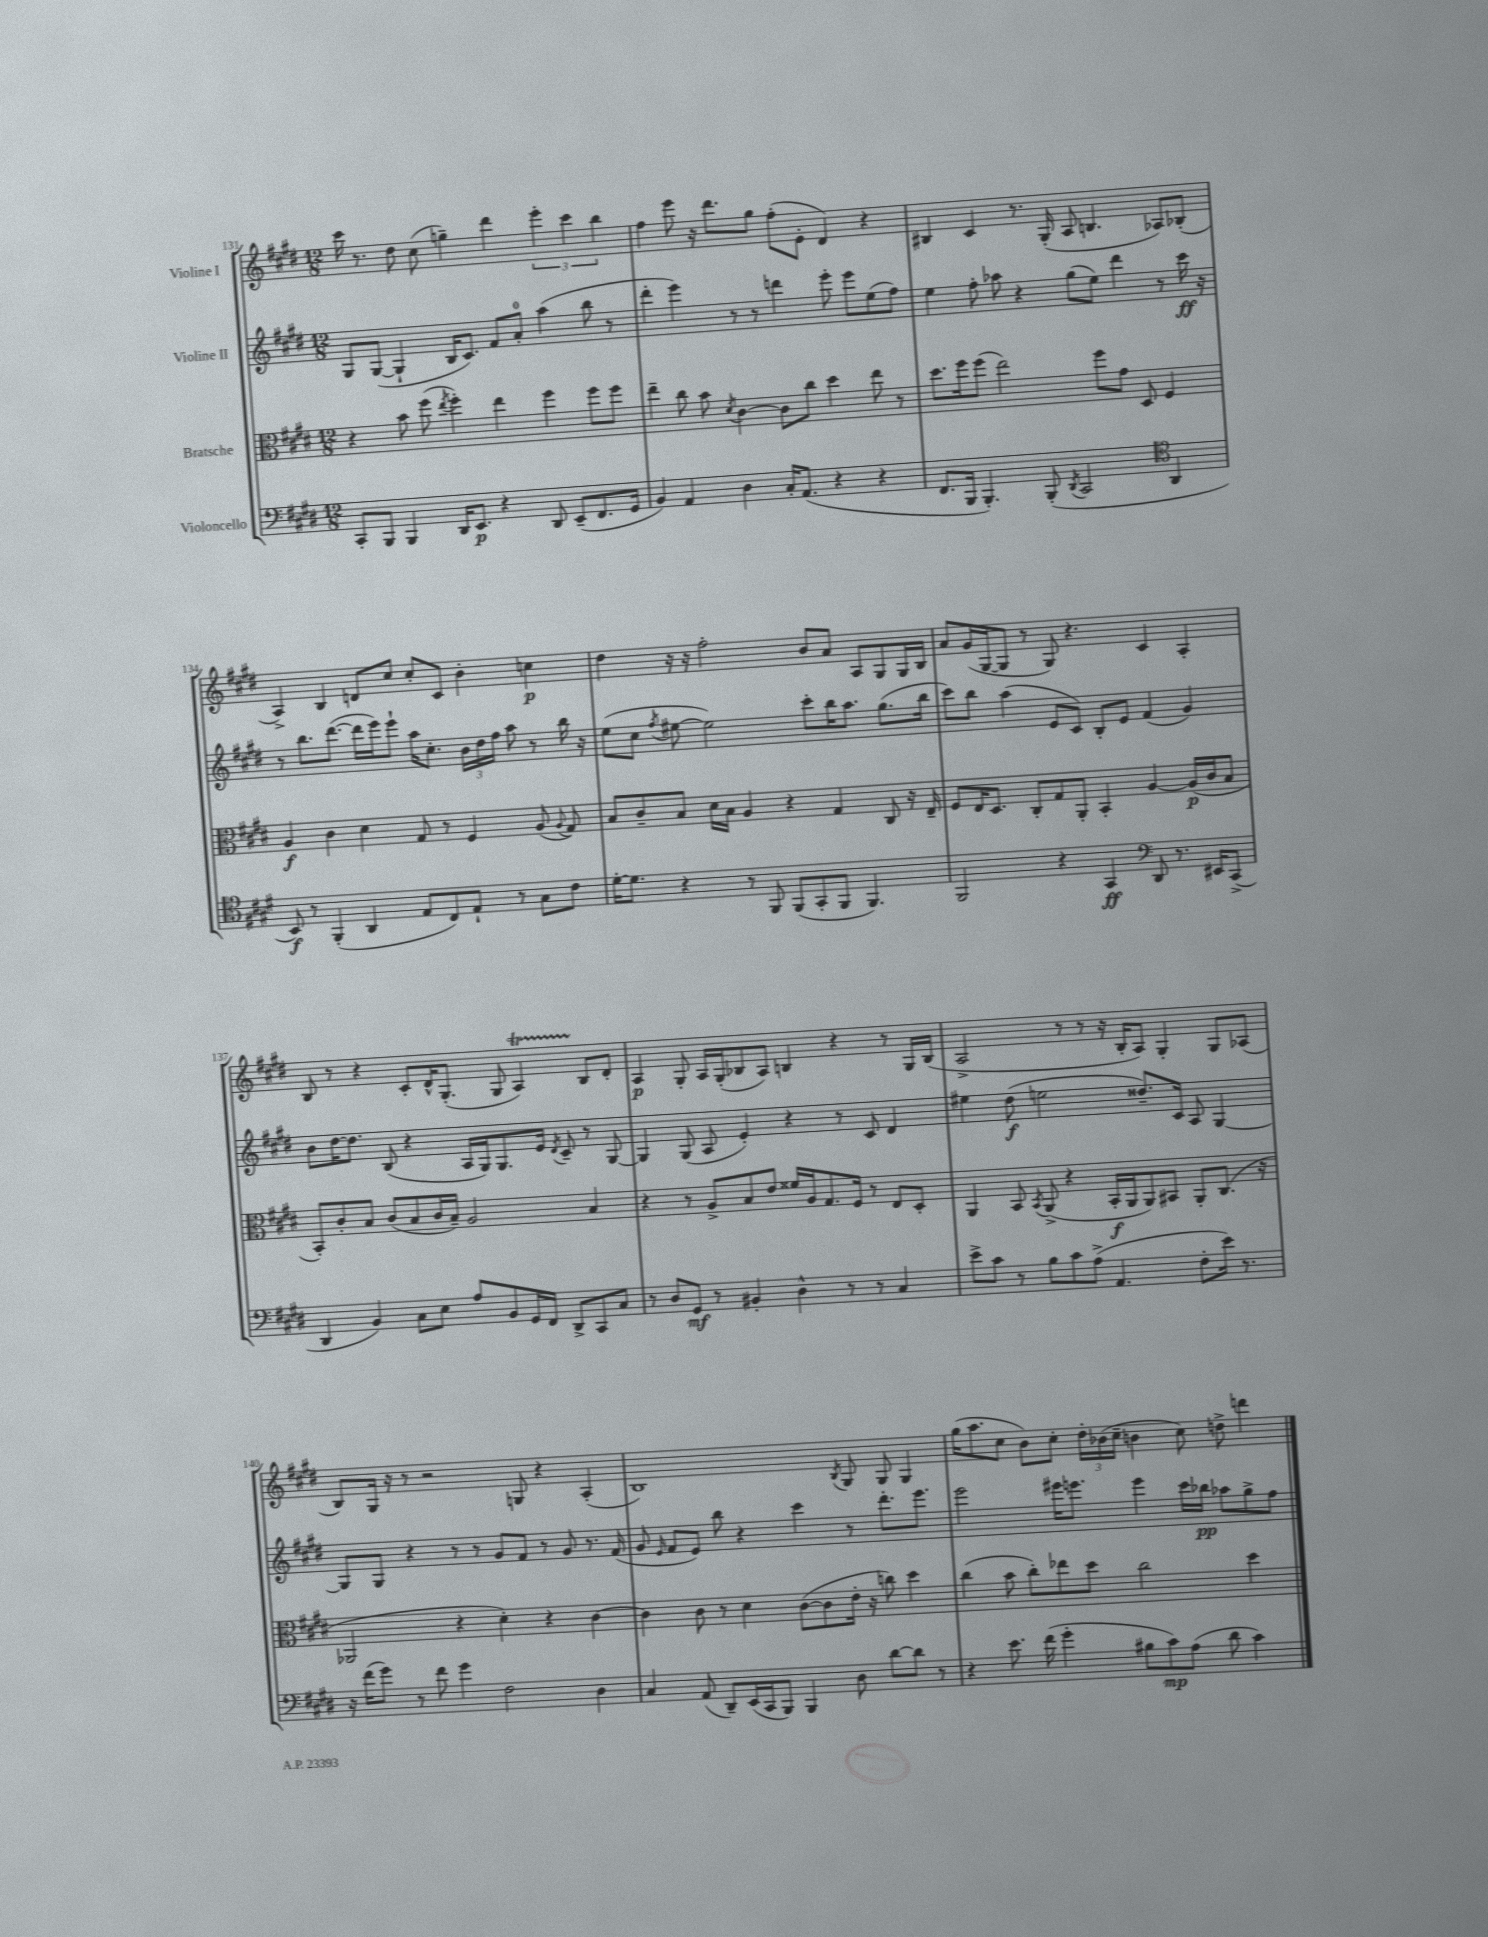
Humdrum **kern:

**kern	**kern	**kern	**kern
*staff4	*staff3	*staff2	*staff1
*clefF4	*clefC3	*clefG2	*clefG2
*k[f#c#g#d#]	*k[f#c#g#d#]	*k[f#c#g#d#]	*k[f#c#g#d#]
*M12/8	*M12/8	*M12/8	*M12/8
8CC#'	4r	8G#	16ccc#
.	.	.	8.r
8BBB	.	([8G#	.
4BBB	8b	4G#`]	8dd#
.	(8ff#	.	(8cc#
.	8qee	.	.
16DD#	4ff#')	16B	4gg~)
8.EE	.	8.c#)	.
4r	4ee	8f#	4ddd#
.	.	8a'	.
8DD#	4ff#	(4aa	6eee'
(8EE~	.	.	.
.	.	.	6ccc#
8.FF#	8ff#	8bb	.
.	.	.	6bb
.	8ff#	8r	.
16GG#	.	.	.
=	=	=	=
4BB)	4ee~	4ddd#'	4ff#
4AA	8cc#	4eee)	8eee
.	8b	.	16r
.	.	.	8.ddd#
.	8qd#	.	.
4D#	[4c#	8r	.
.	.	8r	8gg#
16C#'	8c#]	4ddd	(8ff#'
(8.AA	.	.	.
.	8cc#	.	8e'
4r	4dd#	8eee'	4d#)
.	.	8eee	.
4r	8ee	(8ee	4r
.	8r	8ff#)	.
=	=	=	=
8.FF#	8.dd#	4ee	4B#
16BBB	16ff#	.	.
4.BBB')	(8ff#	8ff#'	4c#
.	2ee)	8aa-	.
.	.	4r	8.r
(8BBB'	.	.	.
.	.	.	(16G#'
8qDD#	.	.	.
2CC#	.	(8gg#	8A
.	8ff#	8ee)	4.B
.	8g#	4ddd#	.
.	8D#	.	.
*clefC4	*	*	*
4AA	4F#	8r	8A-)
.	.	16ccc#	(8B-'
.	.	16r	.
=	=	=	=
8BB)	4A	8r	4A^)
8r	.	8.bb	.
(4FF#'	4c#	.	4B
.	.	([8.ddd#	.
4AA	4d#	16ddd#]	8d
.	.	16eee)	.
.	.	8eee`	8cc#
8E	8G#	16aa	8cc#'
.	.	8.cc#'	.
8C#)	8r	.	8c#
8E`	4F#	24b	4b'
.	.	24dd#	.
.	.	24ff#	.
8r	.	8aa	.
8G#	(8A	8r	4cc
.	8qqA	.	.
8c#	8G#)	16bb	.
.	.	16r	.
=	=	=	=
[16d#'	8B	(8ee	4dd#
8.d#]	.	.	.
.	8c#~	8cc#	.
.	.	8qff#	.
4r	8B	[8ee#	16r
.	.	.	16r
.	16d#	2ee#])	2ff#'
.	16B	.	.
8r	4A	.	.
8FF#	.	.	.
(8FF#	4r	.	.
8GG#'	.	8ccc#'	8b
8FF#	4G#	16bb	8a
.	.	8.aa	.
4.FF#)	.	.	8A
.	8C#	(8.gg#	8G#
.	16r	.	16G#
.	16E~	16bb	16B
=	=	=	=
2FF#	8F#	8ccc#)	8a
.	16E	8bb	(16g#
.	8.D#	.	[16G#
.	.	(4aa	8G#]
.	8C#'	.	8r
4r	8G#	8e	8G#)
.	8AA'	8c#)	4.r
4GG#	4BB'	8B'	.
.	.	8e	.
*clefF4	*	*	*
8DD#	[4A	(4f#	4c#
8.r	.	.	.
.	(16A]	4g#)	4A'
16EE#	16c#	.	.
(8CC#^	8B	.	.
=	=	=	=
4DD#	8BB')	8b	8B
.	8c#'	[16dd#	8r
.	.	8.dd#]	.
4BB)	8B	.	4r
.	(8c#	(8B	.
8C#	8B	4r	8c#'
8E	16c#	.	16d#^^
.	16B~)	.	(8.G#'
8A	2A	16A	.
.	.	16G#)	.
8BB	.	8.G#	8G#
16GG#	.	.	4A)
16FF#	.	16e	.
.	.	8qd#	.
8DD#^	.	8c#~	.
8CC#	4B	8r	8B
8C#	.	[8G#	8d#'
=	=	=	=
8r	4r	4G#]	4A
8D#	.	.	.
8GG#	8r	(8G#	8G#'
8r	8A^	8A	16A
.	.	.	(16G#'
4BB#'	8B	4e')	8B-
.	8e	.	8A)
4D#^^	16f##	4r	4B
.	16A	.	.
.	8.G#	.	.
8r	.	8r	4r
.	16F#	.	.
8r	8r	8c#	.
4C#	8E	4d#	8r
.	8D#'	.	16G#
.	.	.	(16B
=	=	=	=
8e^	4AA	4ee#	2A^
8c#	.	.	.
8r	8BB	(8dd#	.
.	8qBB	.	.
8B	(8AA^	2ee	.
8c#	4r	.	8r
(8A^	.	.	8r
4.AA	16BB'	.	16r
.	16AA	.	16B'
.	8AA)	8.dd##~)	8A)
.	8BB#	.	4G#'
.	.	16c#	.
8F#'	8AA'	8A	.
16e)	(8.C#	[4G#	8G#
8.r	.	.	.
.	.	.	(8A-
.	16r	.	.
=	=	=	=
16r	2AA-	8G#]	8B)
(16f#	.	.	.
8g#)	.	8G#	16G#
.	.	.	16r
8r	.	4r	8r
8f#	.	.	2r
4g#	4r	8r	.
.	.	8r	.
2F#	4d#')	8g#	.
.	.	8f#	8G
.	4r	8r	4r
.	.	8g#	.
4D#	[4c#	8.r	(4A'
.	.	(16f#	.
=	=	=	=
4C#	4c#]	8g#	1B)
.	.	16qqe	.
.	.	8f#	.
(8AA	8c#	8e)	.
8DD#~)	8r	8bb	.
(16EE	4d#	4r	.
16CC#	.	.	.
8BBB)	.	.	.
4BBB	([8c#	4ccc#	.
.	8c#]	.	.
.	.	.	8qB
8D#	16e'	8r	8G#
.	16r	.	.
[8d#	8cc)	8.ddd#'	8G#
8d#]	4dd#	.	4G#
.	.	8.eee	.
8r	.	.	.
=	=	=	=
4r	(4cc#	2eee	(16gg#
.	.	.	8.aa
8.e	8b	.	8cc#
.	8cc#')	.	8b)
(16f#	.	.	.
4g#'	8ee-	16eee#	8cc#'
.	.	8.eee	.
.	8dd#	.	24dd#'
.	.	.	(24b-
.	.	.	24cc#~
8B#	2cc#	4eee	4b
8c#)	.	.	.
(8A	.	16ccc#	8cc#)
.	.	16bb-	.
8d#	.	8aa-	8dd^
4c#)	4dd#	8gg#^	4ddd
.	.	8ff#	.
==	==	==	==
*-	*-	*-	*-
